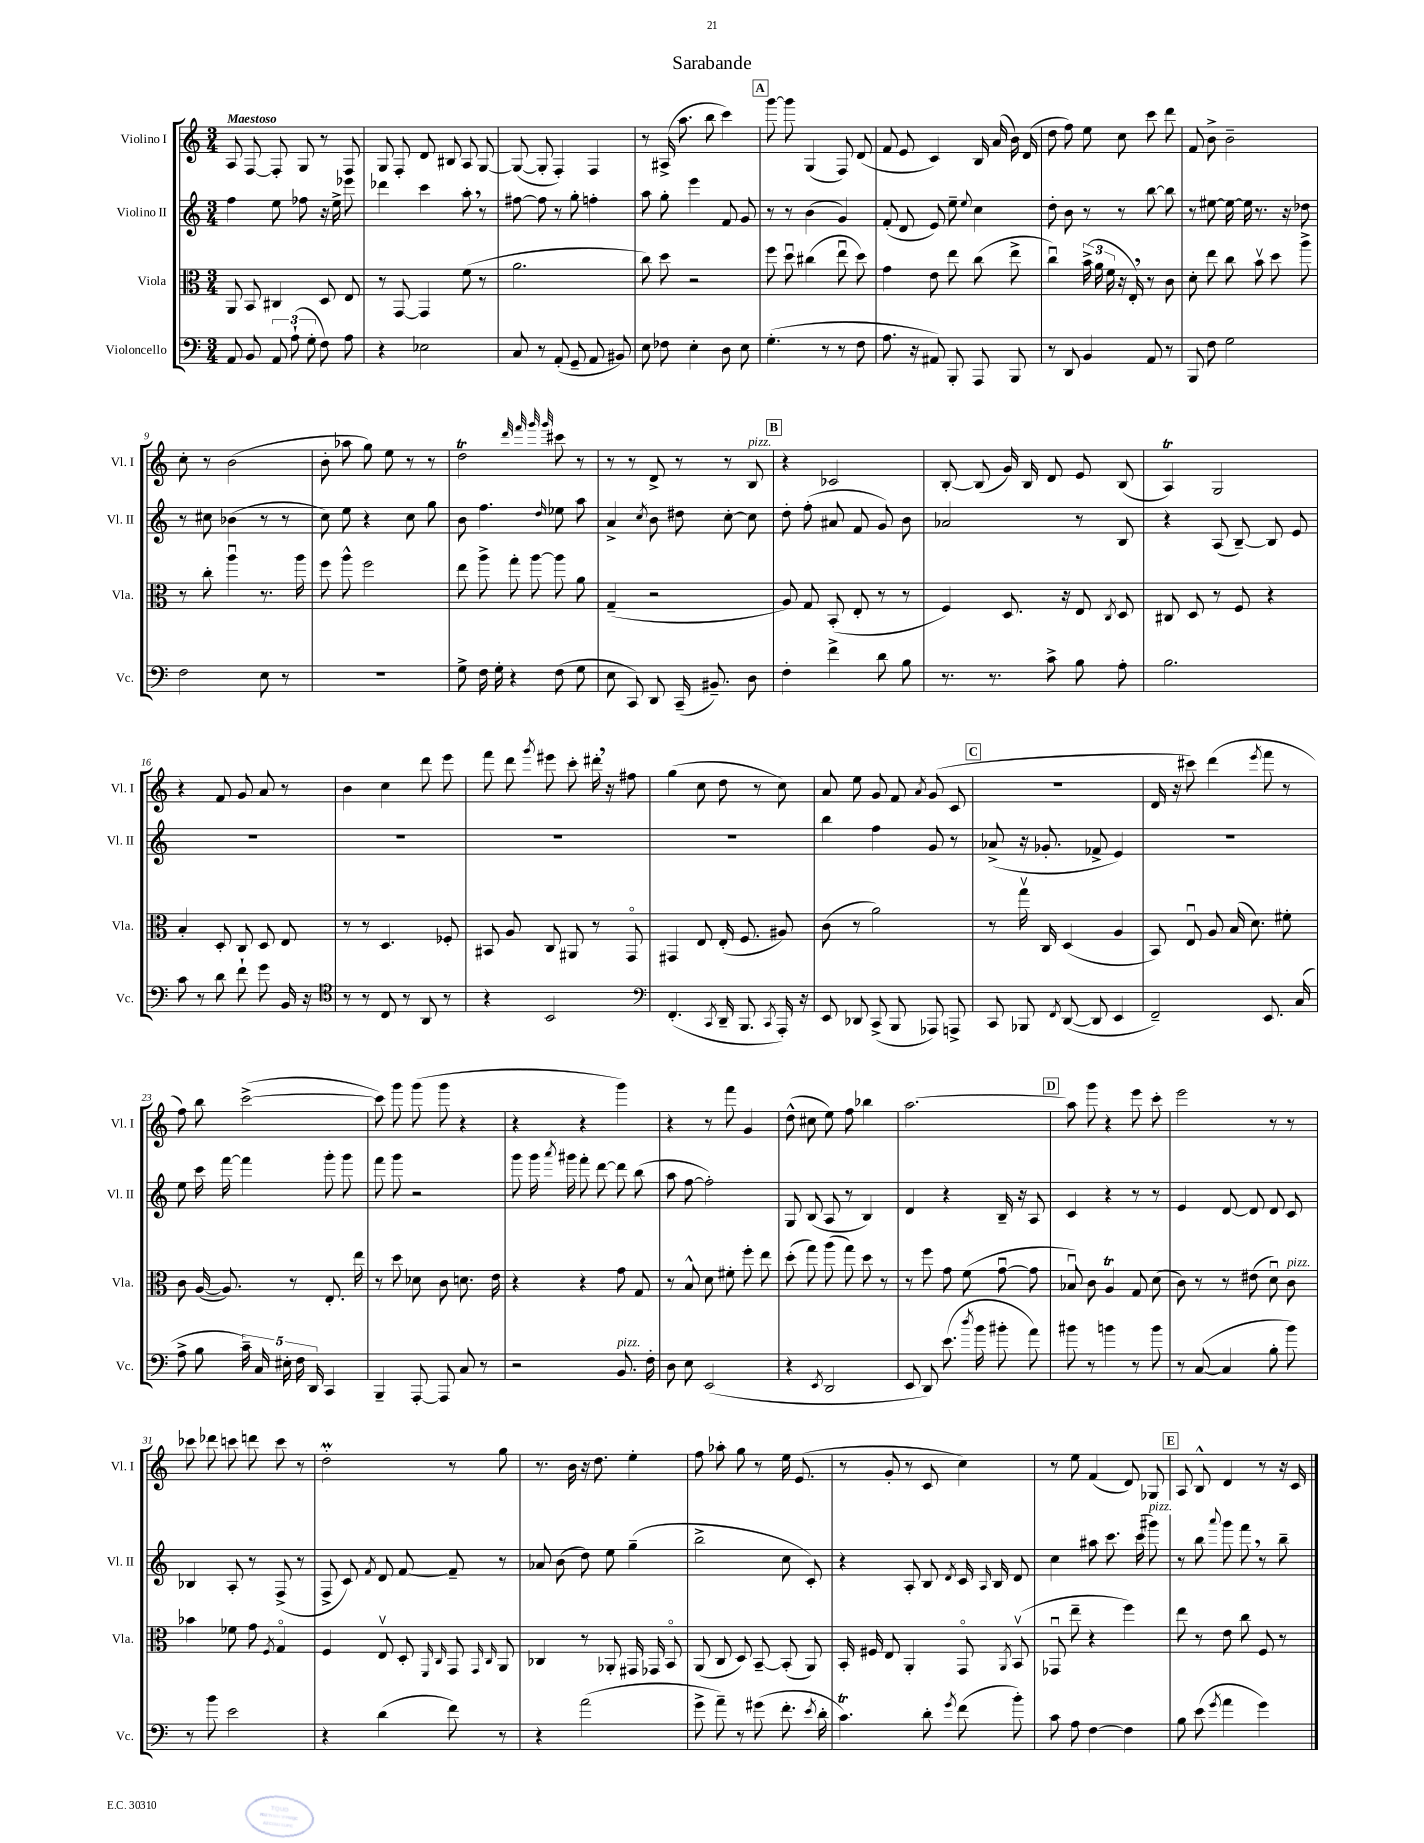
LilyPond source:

\header { title = "Sarabande" }
<<
\new StaffGroup <<
\new Staff = "s0" \with { instrumentName = "Violino I" shortInstrumentName = "Vl. I" } {
    \clef treble \key c \major \numericTimeSignature \time 3/4 \tempo "Maestoso"
    \autoBeamOff a8 f8~ f8-. g8 r8 f8 |
    g8 f8-. d'8 bis8 a8 g8~ |
    g8~( g8-. f4-.) f4 |
    r8 ais16->( a''8. b''8 c'''4) |
    \mark \markup { \box "A" } g'''8~ g'''8 g4( f8) d'8( |
    f'8 e'8 c'4) b16 a'16( b'16) d'16( |
    d''8 f''8) e''8 c''8 c'''8 d'''8 |
    f'8 b'8-> b'2-- |
    c''8-. r8 b'2( |
    b'8-. aes''8 g''8) e''8 r8 r8 |
    d''2\trill \grace { d'''32 f'''32 g'''32 g'''32 } cis'''8 r8 |
    r8 r8 d'8-> r8 r8 b8^\markup { \italic "pizz." } |
    \mark \markup { \box "B" } r4 ces'2 |
    b8~-. b8( g'16) b16 d'8 e'8 b8( |
    a4\trill) g2 |
    r4 f'8 g'8 a'8 r8 |
    b'4 c''4 d'''8 e'''8 |
    f'''8 d'''8 \acciaccatura { g'''8 } eis'''8 c'''8-. dis'''16-. \breathe r16 fis''8 |
    g''4( c''8 d''8 r8 c''8) |
    a'8 e''8 g'8 f'8 \acciaccatura { a'8 } g'8( c'8 |
    \mark \markup { \box "C" } R2. |
    d'16 r16 cis'''8) d'''4( \acciaccatura { e'''8 } f'''8 r8 |
    f''8) b''8 c'''2~->( |
    c'''8) g'''8 g'''8( g'''8 r4 |
    r4 r4 g'''4) |
    r4 r8 f'''8 g'4 |
    d''8-^( cis''8 e''8) f''8 bes''4 |
    a''2.~ |
    \mark \markup { \box "D" } a''8 g'''8 r4 e'''8 c'''8-. |
    e'''2 r8 r8 |
    ces'''8 des'''8 c'''8 d'''8 c'''8 r8 |
    d''2-.\prall r8 g''8 |
    r8. b'16 r16 d''8. e''4-. |
    f''8 aes''8-. g''8 r8 e''16 e'8.( |
    r8 g'8-. r8 c'8 c''4) |
    r8 e''8 f'4( d'8) ges8 |
    \mark \markup { \box "E" } a8 b8-^ d'4 r8 r16 c'16 \bar "|." |
}
\new Staff = "s1" \with { instrumentName = "Violino II" shortInstrumentName = "Vl. II" } {
    \clef treble \key c \major \numericTimeSignature \time 3/4
    \autoBeamOff f''4 e''8 fes''8 r16 e''16-> ees'''8 |
    des'''4 c'''4 a''8-. \breathe r8 |
    fis''8~ fis''8 r8 g''8-. f''4-. |
    a''8 g''8-. e'''4 f'8 g'8 |
    \mark \markup { \box "A" } r8 r8 b'4( g'4) |
    f'8-.( d'8 e'8) e''8-- \appoggiatura { e''8 } c''4 |
    d''8-. b'8 r8 r8 b''8~ b''8 |
    r8 eis''8~ eis''16~ eis''16 r8. r16 des''8 |
    r8 cis''8 bes'4( r8 r8 |
    c''8) e''8 r4 c''8 g''8 |
    b'8 f''4. \grace { d''16 } ees''8 a''8 |
    a'4-> \acciaccatura { c''8 } b'8 dis''8 c''8~-. c''8 |
    \mark \markup { \box "B" } d''8-. f''8-.( ais'8 f'8 g'8) b'8 |
    aes'2 r8 b8 |
    r4 a8( b8~--) b8 e'8 |
    R2. |
    R2. |
    R2. |
    R2. |
    b''4 f''4 g'8 r8 |
    \mark \markup { \box "C" } aes'8->( r16 ges'8.-. fes'8-> e'4) |
    R2. |
    e''8 c'''16 f'''16~ f'''4 g'''8-. g'''8 |
    f'''8 g'''8 r2 |
    g'''8 g'''16 \acciaccatura { a'''8 } gis'''16 f'''8-. d'''8~ d'''8 b''8( |
    a''8 f''8~ f''2-.) |
    g8 b8( a8 r8 b4) |
    d'4 r4 b16-- r16 a8 |
    \mark \markup { \box "D" } c'4 r4 r8 r8 |
    e'4 d'8~ d'8 d'8 c'8 |
    bes4 a8-. r8 f8->( r8 |
    f8-> c'8) \acciaccatura { f'8 } d'8 f'8~ f'8-- r8 |
    aes'8 b'8( d''8) e''8 g''4--( |
    b''2-> c''8 c'8-.) |
    r4 a8-. b8 \acciaccatura { d'8 } c'16 \grace { a16 } b16 d'8 |
    c''4 ais''8 c'''8. c'''16( gis'''8^\markup { \italic "pizz." }) |
    \mark \markup { \box "E" } r8 b''8 \appoggiatura { a'''8 } g'''8 f'''8 \breathe r8 b''8-- \bar "|." |
}
\new Staff = "s2" \with { instrumentName = "Viola" shortInstrumentName = "Vla." } {
    \clef alto \key c \major \numericTimeSignature \time 3/4
    \autoBeamOff a,8 b,8 cis4 d8 e8 |
    r8 g,8~ g,4 f'8( r8 |
    a'2. |
    c''8) d''8 r2 |
    \mark \markup { \box "A" } f''8 d''8\downbow cis''4( e''8\downbow d''8) |
    g'4 e'8 e''8 c''8( e''8-> |
    c''4\downbow) \tuplet 3/2 { b'16->( a'16 f'16 } r16 e16-.) \breathe r8 c'8 |
    d'8-. e''8 c''8 b'8\upbow d''8 a''8-> |
    r8 c''8-. a''4\downbow r8. a''16 |
    f''8 a''8-^ f''2 |
    e''8 a''8-> g''8-. a''8~ a''8 a'8 |
    g4--( r2 |
    \mark \markup { \box "B" } a8) g8 b,8-.( e8-. r8 r8 |
    f4) d8. r16 e8 \acciaccatura { c8 } d8 |
    cis8 d8 r8 f8 r4 |
    b4-. d8-. c8 d8 e8 |
    r8 r8 d4. fes8-. |
    bis,8 a8 c8 ais,8 r8 g,8\flageolet |
    gis,4 e8 e16-.( f8. ais8) |
    c'8( r8 a'2) |
    \mark \markup { \box "C" } r8 g''16\upbow c16 d4( a4 |
    b,8) e8\downbow a8 b16( d'8.) fis'8-. |
    c'8 a16~( a8.) r8 e8.-. e''16 |
    r8 d''8 des'8 c'8 d'8. e'16 |
    r4 r4 g'8 g8 |
    r8 b8-^ d'8 fis'8-. f''8-. e''8 |
    d''8-.( g''8) a''8( g''8) d''8 r8 |
    r8 f''8 g'8 f'8( g'8~\downbow g'8 |
    \mark \markup { \box "D" } bes8\downbow) c'8 a4\trill g8 d'8( |
    c'8) r8 r8 eis'8( d'8\downbow) c'8^\markup { \italic "pizz." } |
    bes'4 fes'8 g'8 \acciaccatura { f8 } g4\flageolet |
    f4 e8\upbow d8-. \grace { f,16 c16 } g,8 \grace { g,16 c16 } a,8 |
    ces4 r8 aes,8-. gis,16 ges,16 b,8\flageolet |
    a,8( c8 d8) b,8~-- b,8-.( a,8) |
    b,16-. fis16 e8 a,4-. g,8\flageolet \acciaccatura { a,8 } b,8\upbow( |
    ges,8\downbow e''8-- r4 f''4) |
    \mark \markup { \box "E" } e''8 r8 e'8 c''8 f8 r8 \bar "|." |
}
\new Staff = "s3" \with { instrumentName = "Violoncello" shortInstrumentName = "Vc." } {
    \clef bass \key c \major \numericTimeSignature \time 3/4
    \autoBeamOff a,8 b,8 \tuplet 3/2 { a,8 a8-!( g8-. } f8) a8 |
    r4 ees2 |
    c8 r8 a,8-.( g,8-- a,8 bis,8) |
    e8 fes8 e4-. d8 e8 |
    \mark \markup { \box "A" } g4.-.( r8 r8 f8 |
    a8. r16 ais,8) b,,8-. a,,8 b,,8 |
    r8 d,8 b,4 a,8 r8 |
    b,,8 f8 g2 |
    f2 e8 r8 |
    R2. |
    g8-> f16 g16-. r4 f8( g8 |
    e8 c,8) d,8 c,16--( bis,8.--) d8 |
    \mark \markup { \box "B" } f4-. f'4-> d'8 b8 |
    r8. r8. c'8-> b8 a8-. |
    b2. |
    c'8 r8 d'8 f'8-! g'8 b,16 r16 |
    \clef tenor r8 r8 c8 r8 a,8 r8 |
    r4 b,2 |
    \clef bass f,4.-.( \acciaccatura { c,8 } d,16-- b,,8. \acciaccatura { c,8 } a,,16-.) r16 |
    e,8 des,8 c,8->( b,,8 aes,,8) a,,8-> |
    \mark \markup { \box "C" } c,8 bes,,8 \acciaccatura { f,8 } d,8~( d,8 e,4 |
    f,2--) e,8. c16( |
    a8-> b8 \tuplet 5/4 { c'16--) c16 eis16-. f16 d,16 } c,4 |
    b,,4-- a,,8~-. a,,8 c8 r8 |
    r2 b,8.^\markup { \italic "pizz." } f16-. |
    d8 e8 e,2( |
    r4 \acciaccatura { e,8 } d,2 |
    e,8 d,8) e'8.( \acciaccatura { d''8 } b'16 bis'8-. a'8) |
    \mark \markup { \box "D" } bis'8 r8 b'4 r8 b'8 |
    r8 c8~( c4 b8-. b'8) |
    r8 b'8 e'2 |
    r4 d'4( f'8) r8 |
    r4 a'2( |
    g'8-> a'8--) r8 gis'8( f'8.-. \acciaccatura { e'8 } d'16-. |
    c'4.\trill) d'8-. \acciaccatura { g'8 } f'8( b'8-.) |
    c'8 a8 f4~ f4 |
    \mark \markup { \box "E" } b8 e'8( \acciaccatura { g'8 } a'4 g'4) \bar "|." |
}
>>
>>
